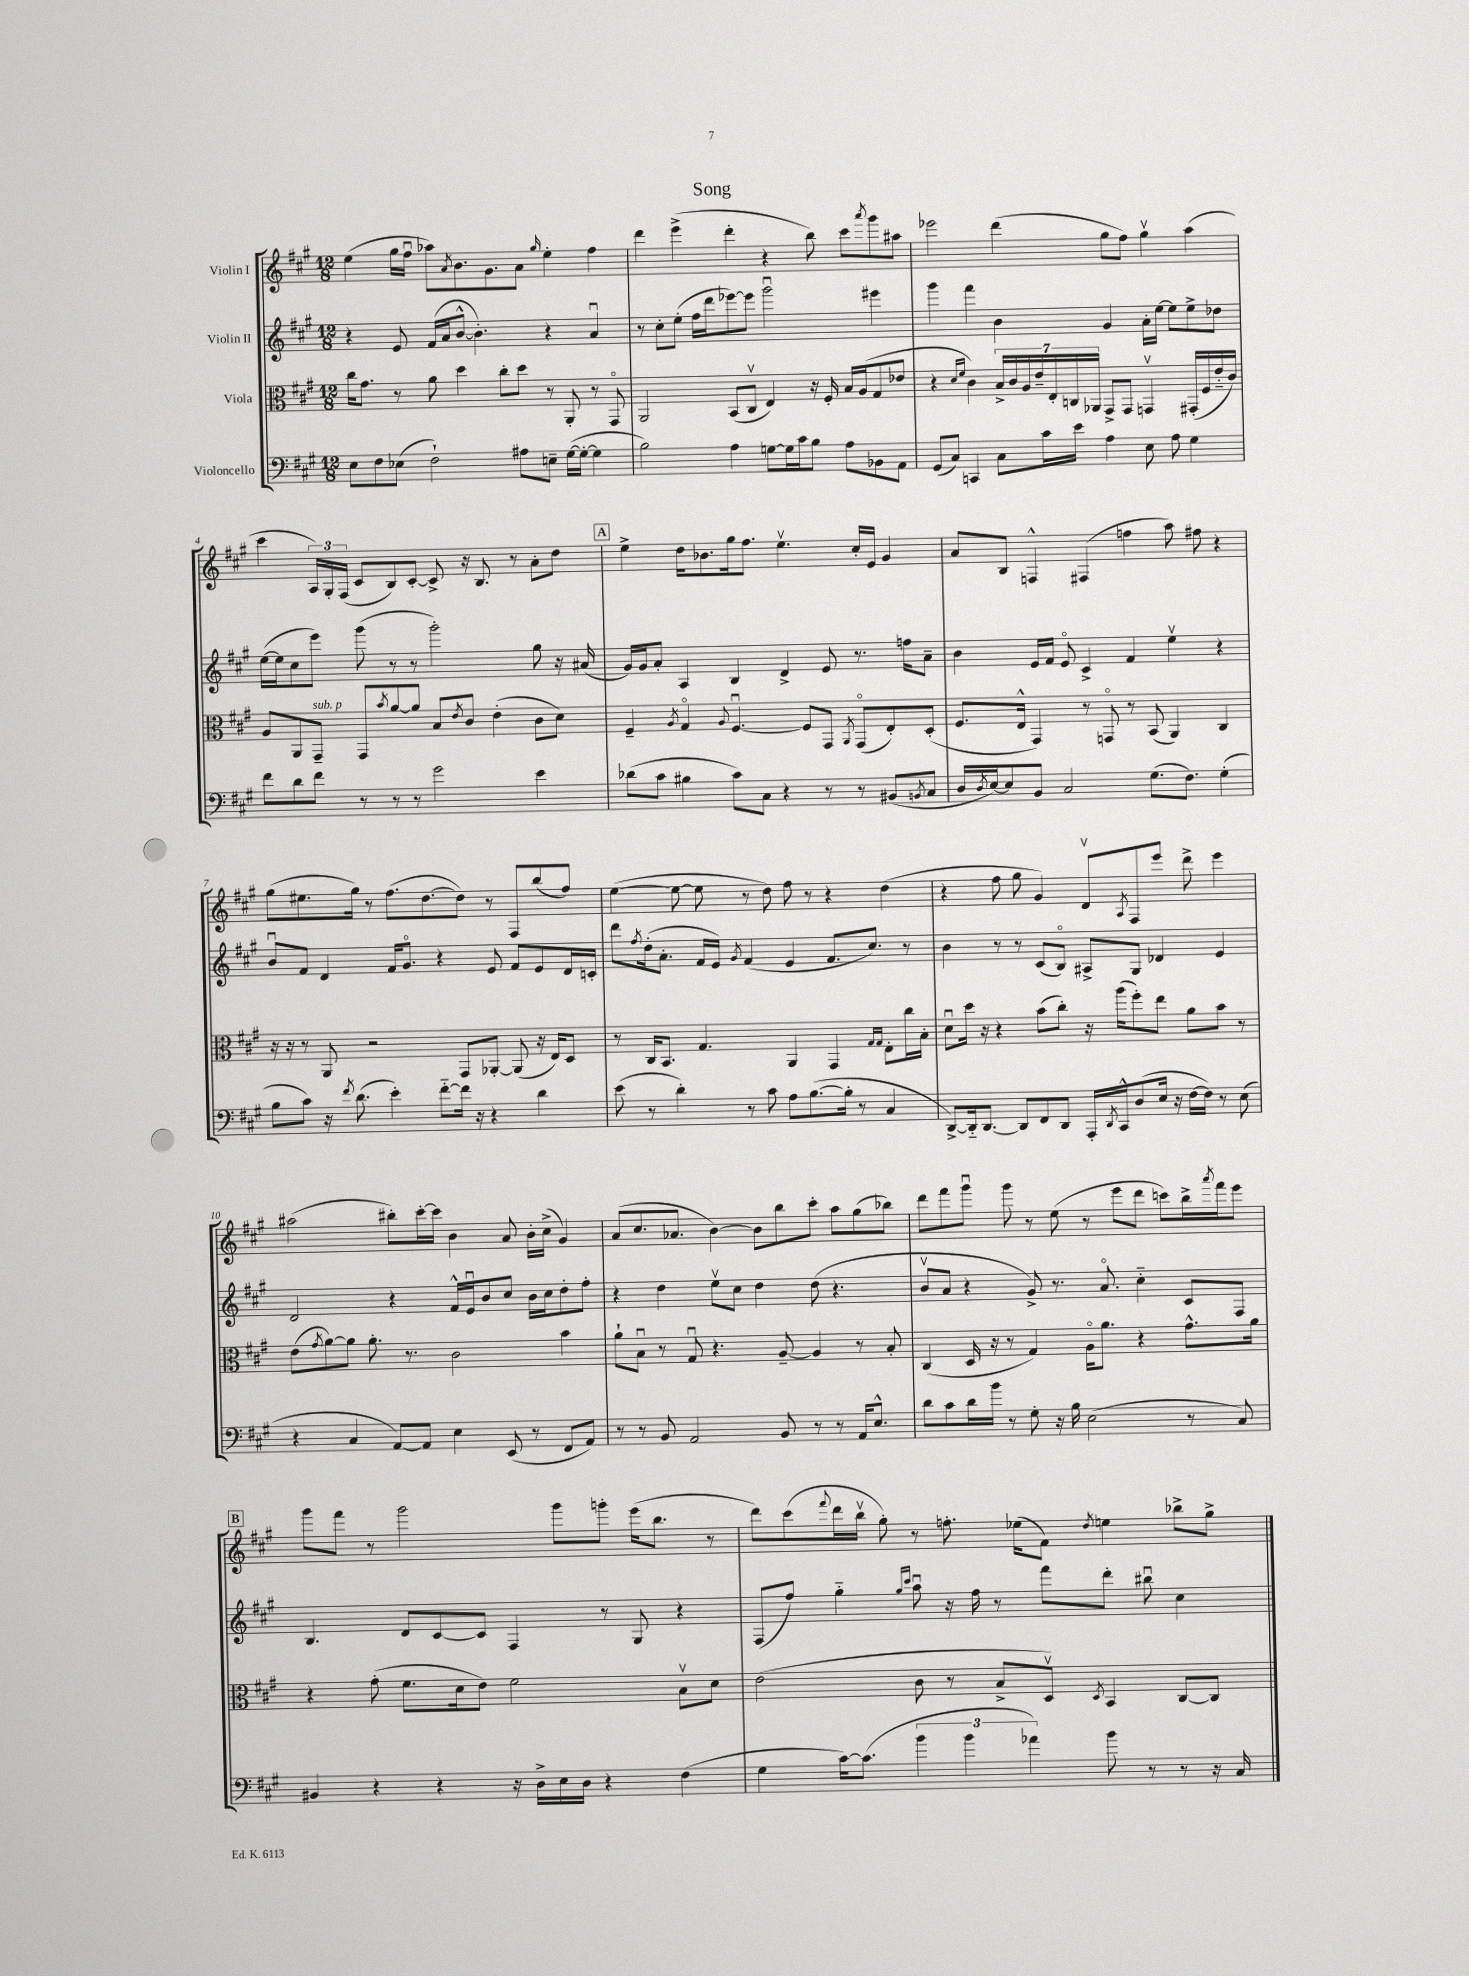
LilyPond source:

\header { title = "Song" }
<<
\new StaffGroup <<
\new Staff = "s0" \with { instrumentName = "Violin I" } {
    \clef treble \key a \major \numericTimeSignature \time 12/8
    e''4( gis''16 fis''16\downbow aes''8) \acciaccatura { a'8 } b'8. gis'8. a'8 \grace { gis''16 } e''4-. fis''4 |
    d'''4 e'''4->( d'''4-. r4 b''8) cis'''8 \acciaccatura { a'''8 } gis'''8 ais''8 |
    ees'''2 d'''4( gis''8 fis''8) gis''4\upbow a''4( |
    cis'''4 \tuplet 3/2 { a16) gis16-. fis16( } cis'8 b8) cis'8~-. cis'8-> r16 b8. r8 a'8-. d''8 |
    \mark \markup { \box "A" } e''4-> d''16 bes'8. gis''16 fis''8. e''4.\upbow cis''16-. e'16 gis'4 |
    a'8 b8 f4-^ fis4( f''4 a''8) fis''8 r4 |
    gis''8( eis''8. gis''16) r8 fis''8.( d''8.~ d''8) r8 fis8 b''8( fis''8) |
    e''4~( e''8~ e''8 r8 d''8) fis''8 r8 r4 d''4( |
    r4 fis''8 gis''8 gis'4) d'8\upbow \acciaccatura { a8 } fis8 e'''8 d'''8-> e'''4 |
    ais''2( bis''8-.) cis'''16~-. cis'''16 b'4 a'8 b'16-. cis''16->( gis'4) |
    a'8( cis''8. aes'8. b'4~) b'8 b''8 cis'''8-. a''8 gis''8( bes''8) |
    d'''8 fis'''8 gis'''8\downbow gis'''8 r8 e''8( r8 e'''8 d'''8 c'''8) b''16-> \acciaccatura { a'''8 } fis'''16 e'''8 |
    \mark \markup { \box "B" } gis'''8 fis'''8 r8 gis'''2 gis'''8 g'''8-. e'''16( b''8. r8 |
    d'''8) cis'''8( \appoggiatura { fis'''8 } d'''16 b''16\upbow gis''8-.) r8 f''8.-. ees''16( fis'8) \acciaccatura { d''8 } e''4 bes''8-> gis''8-> \bar "|." |
}
\new Staff = "s1" \with { instrumentName = "Violin II" } {
    \clef treble \key a \major \numericTimeSignature \time 12/8
    r4 e'8 fis'16( a'16 b'8~-^ b'4.-.) r4 a'4\downbow |
    r8 cis''8-. e''8-.( fis''16 d'''16 ees'''8~) ees'''8 gis'''2\downbow eis'''4 |
    gis'''4 fis'''4 b'4 gis'4 a'16-. e''16~ e''8 e''8-> des''8 |
    e''16~( e''16 cis''8 e'''8) gis'''8( r8 r8 gis'''2-.) gis''8 r16 ais'16( |
    \mark \markup { \box "A" } gis'16) gis'16 a'8-. a4 b4 d'4-> e'8 r8. f''16 a'8-- |
    b'4 e'16 fis'16 e'8\flageolet cis'4-> fis'4 e''4\upbow r4 |
    b'8\downbow fis'8 d'4 fis'16 gis'8.\flageolet r4 e'8 fis'8 e'8 d'16 c'16-. |
    d'''8 \acciaccatura { fis''8 } d''16-.( a'8.-. fis'16 e'16) \acciaccatura { gis'8 } fis'4( e'4 fis'8. cis''8.) r8 |
    b'4 r8 r8 cis'8( b8\flageolet) ais8-> gis8 des'4 e'4 |
    d'2 r4 fis'16-^ e'16\downbow b'8 cis''8 b'16 cis''16 d''8-. fis''8-. |
    r4 d''4 e''8\upbow cis''8 d''4 d''8( r4. |
    b'8\upbow a'8 r4 gis'8->) r8. a'8.\flageolet cis''4-_ cis'8 fis8 |
    \mark \markup { \box "B" } b4. d'8 cis'8~ cis'8 fis4 r8 gis8 r4 |
    fis8( fis''8) gis''4-_ \grace { gis''16 cis'''16 } a''8\downbow r16 fis''16 r8 fis'''8 d'''8-. bis''8\downbow cis''4 \bar "|." |
}
\new Staff = "s2" \with { instrumentName = "Viola" } {
    \clef alto \key a \major \numericTimeSignature \time 12/8
    cis''16 gis'8. r8 a'8 d''4 cis''8-. d''8 r8 a,8-. r8 gis,8\flageolet |
    a,2 b,8( cis8\upbow e4) r16 fis16-. b16 a16( gis8 ees'8 |
    r4 \grace { d'16 fis'16 } cis'4) \tuplet 7/4 { b16-> cis'16 a16 e'16-- e16-. c16 aes,16 } gis,8-> gis,8 g,4\upbow gis,16-.( fis16 e'16-_ cis'16) |
    a8 a,8 gis,8--^\markup { \italic "sub. p" } gis,8 \acciaccatura { b'8 } a'8~ a'8 b8 \acciaccatura { e'8 } cis'8 e'4-.( cis'8 d'8) |
    \mark \markup { \box "A" } fis4-- \acciaccatura { a8 } gis4\flageolet \appoggiatura { a8 } fis4.~\downbow fis8 gis,8 \acciaccatura { a,8 } gis,8\flageolet( e8-.) d8-.( |
    fis8. e16-^ gis,4) r8 g,8\flageolet r8 b,8( a,4) cis4 |
    r16 r16 r8 a,8 r2 gis,8 aes,8~-. aes,8( r16 e16) d8 |
    r8 cis16 b,8. gis4. a,4 gis,4 \grace { gis16 gis16 } e8-. cis''16 b16-. |
    d'8\downbow d''16 r16 r4 b'8( cis''8-.) r16 a''16( fis''8-.) e''8 a'8 b'8 r8 |
    e'8( \acciaccatura { gis'8 } a'8~) a'8 a'8.-. r8. cis'2 b'4 |
    a'8-! b8\downbow r8 gis8\downbow r4. a8~-- a4 r8 b8-. |
    cis4( d16 r16 r8 gis4) a16\flageolet a'8. r4 gis'8.-^ a'16 |
    \mark \markup { \box "B" } r4 gis'8-.( fis'8. d'16 e'8) fis'2 b8\upbow d'8 |
    e'2( cis'8 r8 b8-> d8\upbow) \acciaccatura { d8 } b,4 cis8~ cis8 \bar "|." |
}
\new Staff = "s3" \with { instrumentName = "Violoncello" } {
    \clef bass \key a \major \numericTimeSignature \time 12/8
    e8 fis8 ees8( fis2-!) ais8 e8-- gis16~( gis16~-. gis4 |
    b2) a4 g8~ g16 cis'16 b8 a8 bes,8 a,8 |
    gis,8( cis8) c,4 cis8 cis'16 e'16 a4 e8 a8 gis4 |
    fis'8 d'8 fis'8 r8 r8 r8 gis'2 e'4 |
    \mark \markup { \box "A" } des'8( cis'8 bis4 cis'8) cis8 r4 r8 r8 bis,8( \acciaccatura { b,8 } cis8 |
    d16 \acciaccatura { d8 } e16~) e8 b,8 cis2 gis8.( fis8.) gis4-.( |
    b8 cis'8) r16 \acciaccatura { fis'8 } d'8.( e'4-.) fis'8~-_ fis'16 r16 r4 d'4 |
    e'8( r8 d'4-.) r8 cis'8 a8 b8.~( b16-. r8 cis4 |
    d,8~->) d,16-_ d,8.~ d,8 fis,8 d,8 a,,16-. \acciaccatura { d,8 } cis,16-^ d8( e16 r16 fis16~ fis16) r8 e8( |
    r4 cis4 a,8~) a,8 e4 e,8( r8 fis,8 a,8) |
    r8 r8 b,8 a,2 b,8 r8 r8 a,16 e8.-^ |
    d'8 cis'8 d'16 b'16 r8 gis8-. r16 b16 e2( r8 cis8) |
    \mark \markup { \box "B" } bis,4 r4 r4 r16 d16-> e16 d16 r4 fis4( |
    gis4 cis'16~) cis'8.( \tuplet 3/2 { b'4 b'4 aes'4) } b'8 r8 r8 r16 cis16 \bar "|." |
}
>>
>>
